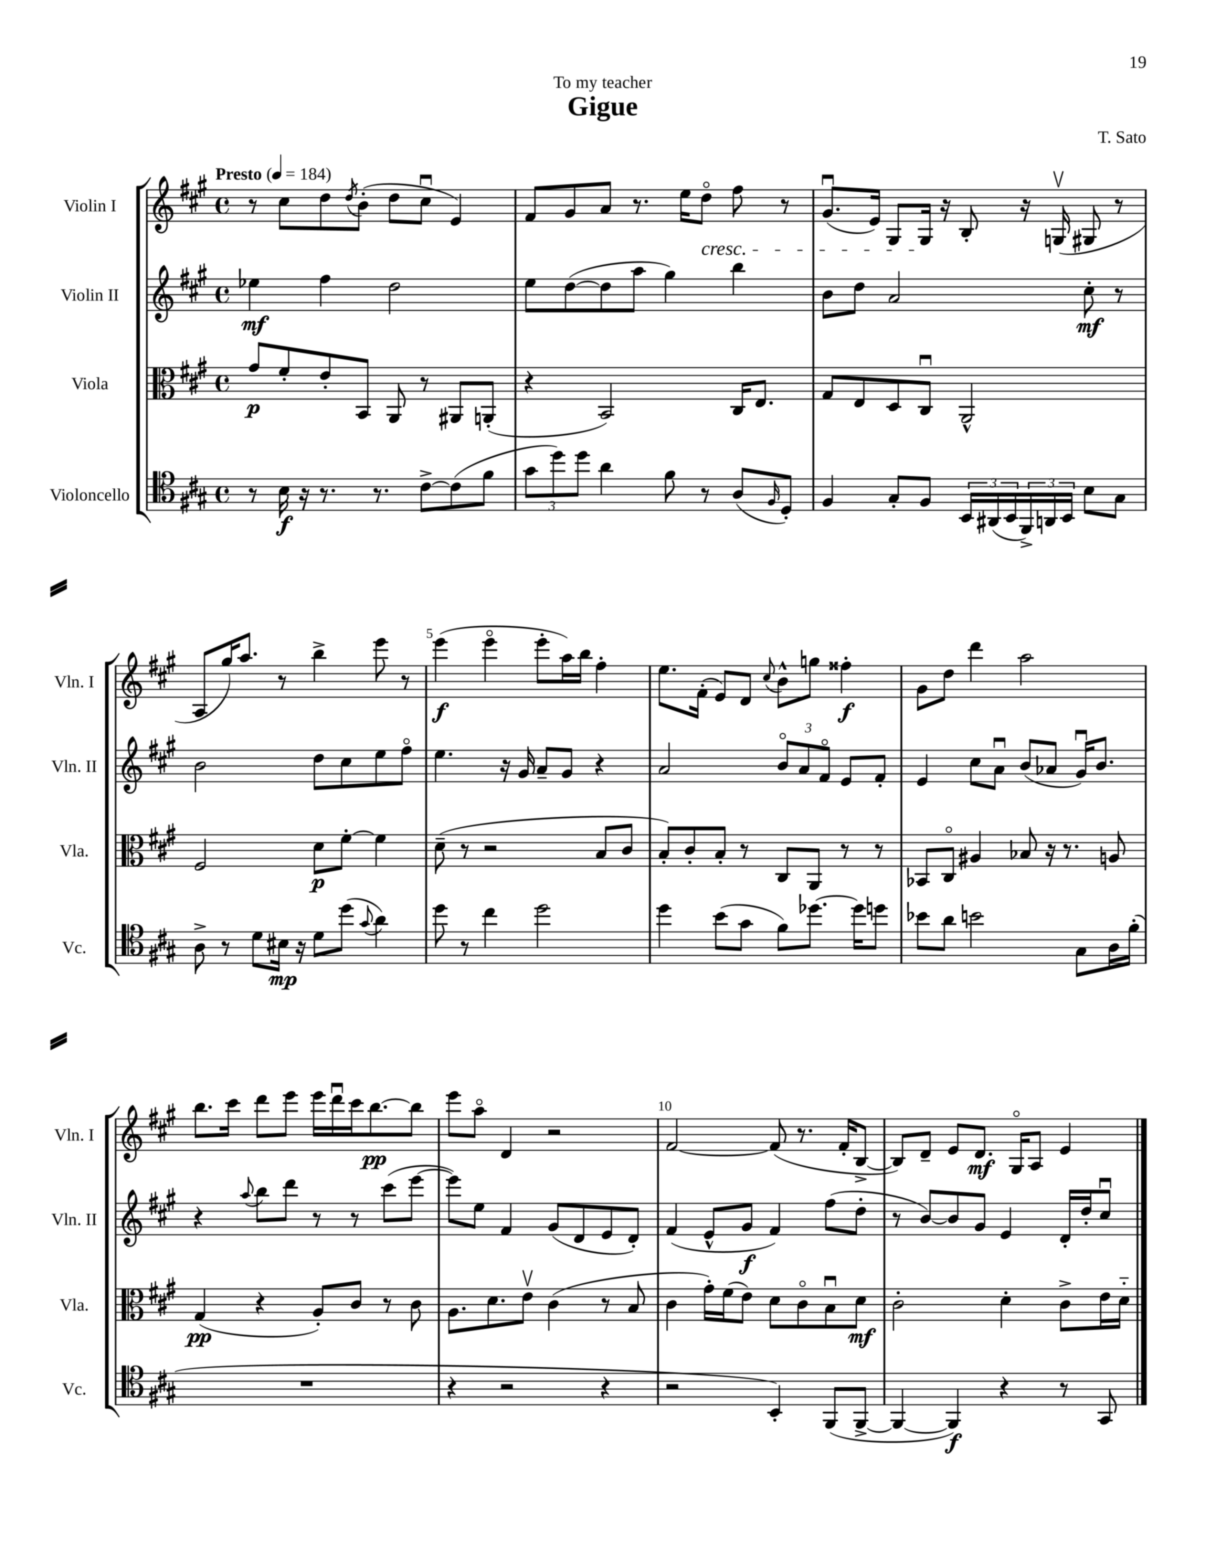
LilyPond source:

\header { title = "Gigue" composer = "T. Sato" dedication = "To my teacher" }
<<
\new StaffGroup <<
\new Staff = "s0" \with { instrumentName = "Violin I" shortInstrumentName = "Vln. I" } {
    \clef treble \key a \major \defaultTimeSignature \time 4/4 \tempo "Presto" 4 = 184
    r8 cis''8 d''8 \acciaccatura { d''8 } b'8-.( d''8 cis''8\downbow e'4) |
    fis'8 gis'8 a'8 r8. e''16 d''8\flageolet\cresc fis''8 r8 |
    gis'8.\downbow( e'16) gis8 gis16\! r16 b8-. r16 g16\upbow( gis8 r8 |
    a8 gis''16) a''8. r8 b''4-> e'''8 r8 |
    e'''4\f( e'''4\flageolet e'''8-. a''16) b''16 fis''4-. |
    e''8. fis'16-.( e'8) d'8 \appoggiatura { cis''8 } b'8-^ g''8 fisis''4-.\f |
    gis'8 d''8 d'''4 a''2 |
    b''8. cis'''16 d'''8 e'''8 e'''16 d'''16\downbow cis'''16 b''8.~\pp b''8 |
    e'''8 a''8\flageolet d'4 r2 |
    fis'2~ fis'8( r8. fis'16-. b8~-> |
    b8) d'8-- e'8 d'8.\mf gis16\flageolet a8 e'4 \bar "|." |
}
\new Staff = "s1" \with { instrumentName = "Violin II" shortInstrumentName = "Vln. II" } {
    \clef treble \key a \major \defaultTimeSignature \time 4/4
    ees''4\mf fis''4 d''2 |
    e''8 d''8~( d''8 a''8 gis''4) b''4 |
    b'8 d''8 a'2 cis''8-.\mf r8 |
    b'2 d''8 cis''8 e''8 fis''8\flageolet |
    e''4. r16 gis'16 a'8-- gis'8 r4 |
    a'2 \tuplet 3/2 { b'8\flageolet a'8 fis'8\flageolet } e'8 fis'8-. |
    e'4 cis''8 a'8\downbow b'8( aes'8 gis'16\downbow) b'8. |
    r4 \appoggiatura { a''8 } b''8 d'''8 r8 r8 cis'''8( e'''8~ |
    e'''8) e''8 fis'4 gis'8( d'8 e'8 d'8-.) |
    fis'4( e'8-^ gis'8\f fis'4) fis''8( d''8-. |
    r8 b'8~) b'8 gis'8 e'4 d'16-. d''16-. cis''8\downbow \bar "|." |
}
\new Staff = "s2" \with { instrumentName = "Viola" shortInstrumentName = "Vla." } {
    \clef alto \key a \major \defaultTimeSignature \time 4/4
    gis'8\p fis'8-. e'8-. b,8 a,8 r8 ais,8 a,8-.( |
    r4 b,2) cis16 e8. |
    gis8 e8 d8 cis8\downbow a,2-^ |
    fis2 d'8\p fis'8~-. fis'4 |
    d'8--( r8 r2 b8 cis'8 |
    b8-.) cis'8-. b8-. r8 cis8 a,8 r8 r8 |
    bes,8 cis8\flageolet ais4 bes8 r16 r8. a8 |
    gis4\pp( r4 a8-.) cis'8 r8 cis'8 |
    a8. d'8. e'8\upbow cis'4( r8 b8 |
    cis'4 gis'16-.) fis'16( e'8) d'8 cis'8\flageolet b8\downbow d'8\mf |
    cis'2-. d'4-. cis'8-> e'16 d'16-_ \bar "|." |
}
\new Staff = "s3" \with { instrumentName = "Violoncello" shortInstrumentName = "Vc." } {
    \clef tenor \key a \major \defaultTimeSignature \time 4/4
    r8 b16\f r16 r8. r8. cis'8~-> cis'8( fis'8 |
    \tuplet 3/2 { gis'8 d''8) d''8 } a'4 fis'8 r8 a8( \grace { fis16 } d8-.) |
    fis4 gis8-. fis8 \tuplet 3/2 { b,16 ais,16( b,16 } \tuplet 3/2 { fis,16->) a,16 b,16 } b8 gis8 |
    a8-> r8 d'8 bis16\mp r16 d'8 d''8( \appoggiatura { gis'8 } a'4) |
    d''8 r8 cis''4 d''2 |
    d''4 b'8( gis'8 fis'8) des''8.~ des''16 d''8 |
    bes'8 a'8 b'2 gis8 a16 fis'16-.( |
    R1 |
    r4 r2 r4 |
    r2 b,4-.) fis,8( fis,8~-> |
    fis,4~ fis,4\f) r4 r8 gis,8 \bar "|." |
}
>>
>>
\layout { \context { \Score \override BarNumber.break-visibility = ##(#f #t #t) barNumberVisibility = #(every-nth-bar-number-visible 5) } }
